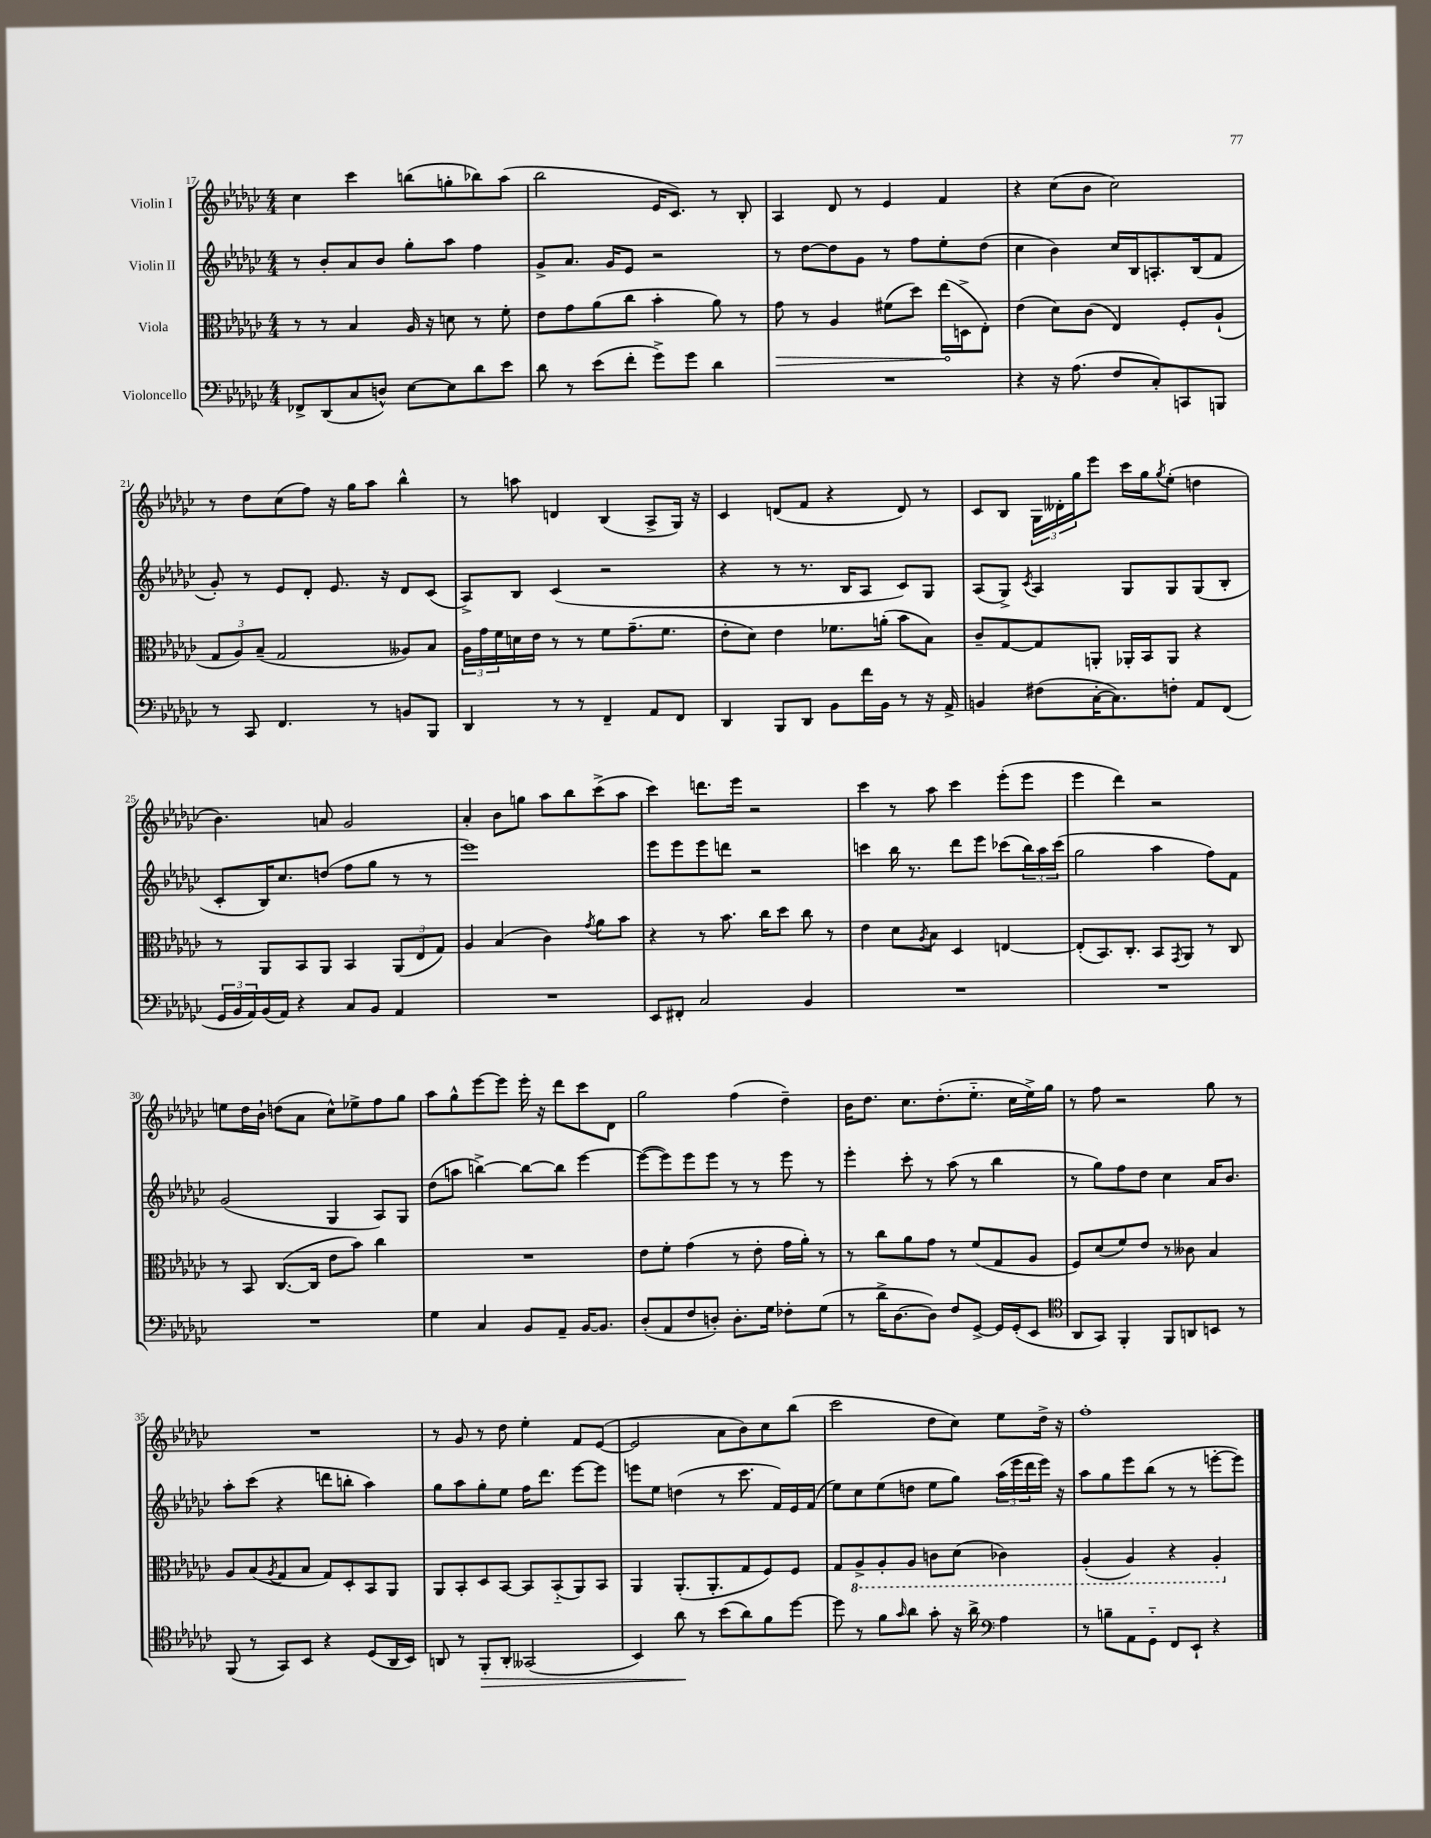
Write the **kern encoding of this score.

**kern	**dynam	**kern	**dynam	**kern	**kern
*part4	*part4	*part3	*part3	*part2	*part1
*staff4	*staff4	*staff3	*staff3	*staff2	*staff1
*I"Violoncello	*	*I"Viola	*	*I"Violin II	*I"Violin I
*clefF4	*	*clefC3	*	*clefG2	*clefG2
*k[b-e-a-d-g-c-]	*	*k[b-e-a-d-g-c-]	*	*k[b-e-a-d-g-c-]	*k[b-e-a-d-g-c-]
*M4/4	*	*M4/4	*	*M4/4	*M4/4
=17	=17	=17	=17	=17	=17
8FF-X^/L	.	8r	.	8r	4cc-\
(8DD-/	.	8r	.	8b-'/L	.
8C-/	.	4B-/	.	8a-/	4ccc-\
8Dn^^/J)	.	.	.	8b-/J	.
[8E-\L	.	16A-/	.	8gg-'\L	(8bbn\L
.	.	16r	.	.	.
8E-\]	.	8dn\	.	8aa-\J	8ggn'\
8d-\	.	8r	.	4ff\	8bb-X\)
8e-\J	.	8f'\	.	.	(8aa-\J
=18	=18	=18	=18	=18	=18
8d-\	.	8e-\L	.	8g-^/L	2bb-\
8r	.	8g-\	.	8.a-/J	.
(8e-\L	.	(8a-\	.	.	.
.	.	.	.	16g-/KL	.
8f'\J	.	8cc-\J	.	8e-/J	.
8g-^\L)	.	4b-'\	.	2r	16e-/KL
.	.	.	.	.	8.c-/J)
8g-\J	.	.	.	.	.
4d-\	.	8a-\)	.	.	8r
.	.	8r	.	.	8B-'/
=19	=19	=19	=19	=19	=19
!	!	!	!LO:HP:b	!	!
1r	.	8g-\	>	8r	4A-/
.	.	8r	.	[8dd-\L	.
.	.	4A-/	.	8dd-\]	8d-/
.	.	.	.	8g-\J	8r
.	.	(8f#X\L	.	8r	4e-/
.	.	8dd-\J)	.	8ff\L	.
.	.	(16ee-\LL	.	8ee-'\	4f/
.	.	16Dn^\J	]	.	.
.	.	8E-'\J)	.	(8dd-\J	.
=20	=20	=20	=20	=20	=20
4r	.	(4e-\	.	4cc-\	4r
16r	.	8d-\L)	.	4b-\)	(8cc-\L
(8.A-\	.	.	.	.	.
.	.	(8c-\J	.	.	8b-\J
8F/L	.	4E-/)	.	16cc-/LL	2cc-\)
.	.	.	.	16B-/J	.
8C-'/)	.	.	.	8.An'/	.
8CCn/	.	8F'/L	.	.	.
.	.	.	.	(16B-/k	.
8BBBn/J	.	(8A-`/J	.	8f/J	.
!!LO:LB:g=z
=21	=21	=21	=21	=21	=21
8r	.	12G-/L	.	8g-'/)	8r
.	.	12A-/)	.	.	.
8CC-/	.	.	.	8r	8dd-\L
.	.	(12B-~/J	.	.	.
4.FF/	.	2G-/	.	8e-/L	(8cc-\
.	.	.	.	8d-'/J	8ff\J)
.	.	.	.	8.e-/	16r
.	.	.	.	.	16gg-\KL
8r	.	.	.	.	8aa-\J
.	.	.	.	16r	.
8BBn/L	.	8A--X/L)	.	8d-/L	4bb-^^\
8BBB-/J	.	8B-/J	.	(8c-/J	.
=22	=22	=22	=22	=22	=22
4DD-/	.	24A-\LL	.	8A-^/L)	8r
.	.	24g-\	.	.	.
.	.	24f\	.	.	.
.	.	16dn\	.	8B-/J	8aan\
.	.	16e-\JJ	.	.	.
8r	.	8r	.	(4c-/	4dn/
8r	.	8r	.	.	.
4FF~/	.	8f\L	.	2r	(4B-/
.	.	(8.g-~\	.	.	.
8AA-/L	.	.	.	.	8A-^/L
.	.	8.f\J	.	.	.
8FF/J	.	.	.	.	16G-/Jk)
.	.	.	.	.	16r
=23	=23	=23	=23	=23	=23
4DD-/	.	8e-'\L	.	4r	4c-/
.	.	8d-\J)	.	.	.
8BBB-/L	.	4e-\	.	8r	(8dn/L
8DD-/J	.	.	.	8.r	8f/J
8BB-\L	.	8.f-X\L	.	.	4r
.	.	.	.	16B-/KL	.
16f\L	.	.	.	8A-/J	.
16BB-\JJ	.	(16an'\Jk	.	.	.
8r	.	8b-\L	.	8c-/L)	8d/)
16r	.	8B-\J)	.	8G-/J	8r
16AA-^/	.	.	.	.	.
=24	=24	=24	=24	=24	=24
4BBn/	.	8c-~/L	.	(8A-/L	8c-/L
.	.	[8G-/	.	8G-^/J)	8B-/J
.	.	.	.	8qc-/	.
(8F#X\L	.	8G-/]	.	4A-/	24G-\LL
.	.	.	.	.	24d--X'\
.	.	.	.	.	24gg-\J
[16C-'\K	.	8AAn'/J	.	.	8eee-\J
8.C-\])	.	.	.	.	.
.	.	16AA-X'/LL	.	8G-/L	16ccc-\LL
.	.	16BB-/J	.	.	16gg-\J
.	.	.	.	.	8qgg-/
8Fn'\J	.	8AA-/J	.	8G-/	(8ee-'\J
8AA-/L	.	4r	.	(8G-/	4ddn\
(8FF/J	.	.	.	8B-'/J	.
!!LO:LB:g=z
=25	=25	=25	=25	=25	=25
24GG-/LL	.	8r	.	8c-'/L	4.b-\)
24BB-/	.	.	.	.	.
24AA-/)	.	.	.	.	.
(16BB-/	.	8AA-/L	.	16B-/K)	.
16AA-/JJ)	.	.	.	8.cc-/	.
4r	.	8BB-/	.	.	.
.	.	8AA-/J	.	(8ddn/J	8an/
8C-/L	.	4BB-/	.	8ff\L	2g-/
8BB-/J	.	.	.	8gg-\J	.
4AA-/	.	(12AA-/L	.	8r	.
.	.	12E-/	.	.	.
.	.	.	.	8r	.
.	.	12G-/J)	.	.	.
=26	=26	=26	=26	=26	=26
1r	.	4A-/	.	1eee-)	4a-'/
.	.	(4B-/	.	.	8b-\L
.	.	.	.	.	8ggn\J
.	.	4c-\)	.	.	8aa-\L
.	.	.	.	.	8bb-\
.	.	8qg-/	.	.	.
.	.	8a-\L	.	.	(8ccc-^\
.	.	8b-\J	.	.	8aa-\J
=27	=27	=27	=27	=27	=27
8EE-/L	.	4r	.	8eee-\L	4ccc-\)
8FF#X'/J	.	.	.	8eee-\	.
2C-/	.	8r	.	8eee-\	8.dddn\L
.	.	8.b-\	.	8dddn\J	.
.	.	.	.	.	16eee-\Jk
.	.	.	.	2r	2r
.	.	16cc-\KL	.	.	.
.	.	8dd-\J	.	.	.
4BB-/	.	8cc-\	.	.	.
.	.	8r	.	.	.
=28	=28	=28	=28	=28	=28
1r	.	4e-\	.	4cccn\	4ccc-\
.	.	8d-\L	.	16bb-\	8r
.	.	.	.	8.r	.
.	.	8qA-/	.	.	.
.	.	8B-\J	.	.	8aa-\
.	.	4D-/	.	8ddd-\L	4ccc-\
.	.	.	.	8eee-\J	.
.	.	[4En/	.	(8ccc-X\L	(8eee-'\L
.	.	.	.	24bb-\L)	8eee-\J
.	.	.	.	24aa-\	.
.	.	.	.	(24ccc-\JJ	.
=29	=29	=29	=29	=29	=29
1r	.	(8E'/L]	.	2gg-\	4eee-\
.	.	8.BB-/)	.	.	.
.	.	.	.	.	4ddd-\)
.	.	8.C-'/J	.	.	.
.	.	8BB-/L	.	4aa-\	2r
.	.	8qGG-/	.	.	.
.	.	8AA-/J	.	.	.
.	.	8r	.	8ff\L)	.
.	.	8C-/	.	8f\J	.
!!LO:LB:g=z
=30	=30	=30	=30	=30	=30
1r	.	8r	.	(2g-/	8een\L
.	.	8BB-/	.	.	16dd-\L
.	.	.	.	.	16b-`\JJ
.	.	([8.C-/L	.	.	(8ddn\L
.	.	.	.	.	8a-\J
.	.	16C-/Jk]	.	.	.
.	.	8e-\L	.	4G-/	8cc-^^\L)
.	.	8b-\J)	.	.	8ee-X^\
.	.	4cc-\	.	8A-/L)	8ff\
.	.	.	.	8G-/J	8gg-\J
=31	=31	=31	=31	=31	=31
4G-\	.	1r	.	(8dd-\L	8aa-\L
.	.	.	.	8aan\J	8gg-^^\
4C-/	.	.	.	[4bbn^\)	[8eee-\
.	.	.	.	.	8eee-\J]
8BB-/L	.	.	.	8bb\L_	16eee-'\
.	.	.	.	.	16r
8AA-~/J	.	.	.	8bb\J]	8ddd-\L
[16BB-/KL	.	.	.	[4eee-\	8ccc-\
8.BB-/J]	.	.	.	.	.
.	.	.	.	.	8d-\J
=32	=32	=32	=32	=32	=32
(8D-'/L	.	8e-\L	.	(8eee-\L_	2gg-\
8AA-/	.	8f'\J	.	8eee-\])	.
8F/	.	(4g-\	.	8eee-\	.
8Dn'/J)	.	.	.	8eee-\J	.
8.D'\L	.	8r	.	8r	(4ff\
.	.	8e-'\	.	8r	.
16G-\Jk	.	.	.	.	.
8F-X'\L	.	16g-\LL	.	8eee-\	4dd-~\)
.	.	16a-'\JJ)	.	.	.
(8G-\J	.	8r	.	8r	.
=33	=33	=33	=33	=33	=33
8r	.	8r	.	4eee-'\	16b-\KL
.	.	.	.	.	8.dd-\J
16d-^\KL	.	8cc-\L	.	.	.
[8.D-\	.	.	.	.	.
.	.	8a-\	.	8ccc-'\	8.cc-\L
8D-\J])	.	8g-\J	.	8r	.
.	.	.	.	.	(8.dd-'\
8F/L	.	8r	.	(8aa-\	.
[8GG-^/J	.	(8f/L	.	8r	8.ee-\J
16GG-/LL]	.	8G-/	.	4bb-\	.
(16GG-'/J	.	.	.	.	16cc-\LL
8EE-/J	.	8A-/J	.	.	16ee-^\)
.	.	.	.	.	16gg-\JJ
=34	=34	=34	=34	=34	=34
*clefC4	*	*	*	*	*
8AA-/L	.	8F/L)	.	8r	8r
8GG-/J)	.	(8d-/	.	8gg-\L)	8ff\
4FF'/	.	8f/)	.	8ff\	2r
.	.	8e-/J	.	8dd-\J	.
8FF/L	.	8r	.	4cc-\	.
8AAn/	.	8c--X\	.	.	.
8BBn/J	.	4B-/	.	16a-/KL	8gg-\
.	.	.	.	8.b-/J	.
8r	.	.	.	.	8r
!!LO:LB:g=z
=35	=35	=35	=35	=35	=35
(8FF/	.	8A-/L	.	8aa-'\L	1r
8r	.	(8B-/	.	(8ccc-\J	.
.	.	8qA-/	.	.	.
8GG-/L)	.	8G-/	.	4r	.
8BB-/J	.	8B-/J	.	.	.
4r	.	8G-/L)	.	8dddn\L	.
.	.	8D-'/	.	8bbn'\J	.
(8D-/L	.	8BB-/	.	4aa-\)	.
16AA-/L	.	8AA-/J	.	.	.
16BB-/JJ)	.	.	.	.	.
=36	=36	=36	=36	=36	=36
8AAn/	.	8AA-/L	.	8gg-\L	8r
8r	.	8BB-'/	.	8aa-\	8g-/
!	!LO:HP:b	!	!	!	!
8FF'/L	>	8D-/	.	8gg-'\	8r
8AA'/J	.	[8BB-/J	.	8ee-\J	8dd-\
(2GG--X/	.	8BB-/L]	.	16ff\KL	4ee-'\
.	.	.	.	8.ddd-\J	.
.	.	(8BB-/	.	.	.
.	.	8AA-/)	.	[8eee-\L	8f/L
.	.	8BB-/J	.	8eee-\J]	([8e-/J
=37	=37	=37	=37	=37	=37
4BB-/)	.	4AA-/	.	8eeen\L	2e-/]
.	.	.	.	8ee-\J	.
8a-\	.	(8.AA-'/L	.	(4ddn\	.
8r	]	.	.	.	.
.	.	8.AA-'/	.	.	.
(8b-\L	.	.	.	8r	8a-\L
8a-\)	.	8G-/	.	8.ccc-\	8b-\)
8f\	.	8F/)	.	.	8cc-\
.	.	.	.	16f/LL)	.
[8dd-\J	.	8F/J	.	16e-/	(8bb-\J
.	.	.	.	(16f/JJ	.
=38	=38	=38	=38	=38	=38
8dd-\]	.	8G-/L	.	8ee-\L)	2ccc-\
*	*	*8ba	*	*	*
8r	.	8AA-^/	.	8cc-\	.
8f\L	.	8AA-'/	.	(8ee-\	.
16qqg-/	.	.	.	.	.
8a-\J	.	8AA-/J	.	8ddn\J	.
8g-'\	.	8Cn\L	.	8ee-\L	8dd-\L
16r	.	(8D-\J	.	8gg-\J)	8cc-\J)
16a-^\	.	.	.	.	.
*clefF4	*	*	*	*	*
4A-\	.	4C-X\)	.	(24aa-\LL	8ee-\L
.	.	.	.	24eee-\	.
.	.	.	.	24ddd-\	.
.	.	.	.	16eee-\JJ)	16dd-^\Jk
.	.	.	.	16r	16r
=39	=39	=39	=39	=39	=39
8r	.	(4AA-'/	.	8aa-\L	1ff'
8Bn~\L	.	.	.	8gg-\	.
8AA-\	.	4AA-/)	.	8eee-\	.
8GG-\J	.	.	.	(8bb-\J	.
8FF/L	.	4r	.	8r	.
8EE-`/J	.	.	.	8r	.
4r	.	4AA-'/	.	[8eeen'\L	.
.	.	.	.	8eee\J])	.
*	*	*X8ba	*	*	*
==	==	==	==	==	==
*-	*-	*-	*-	*-	*-
